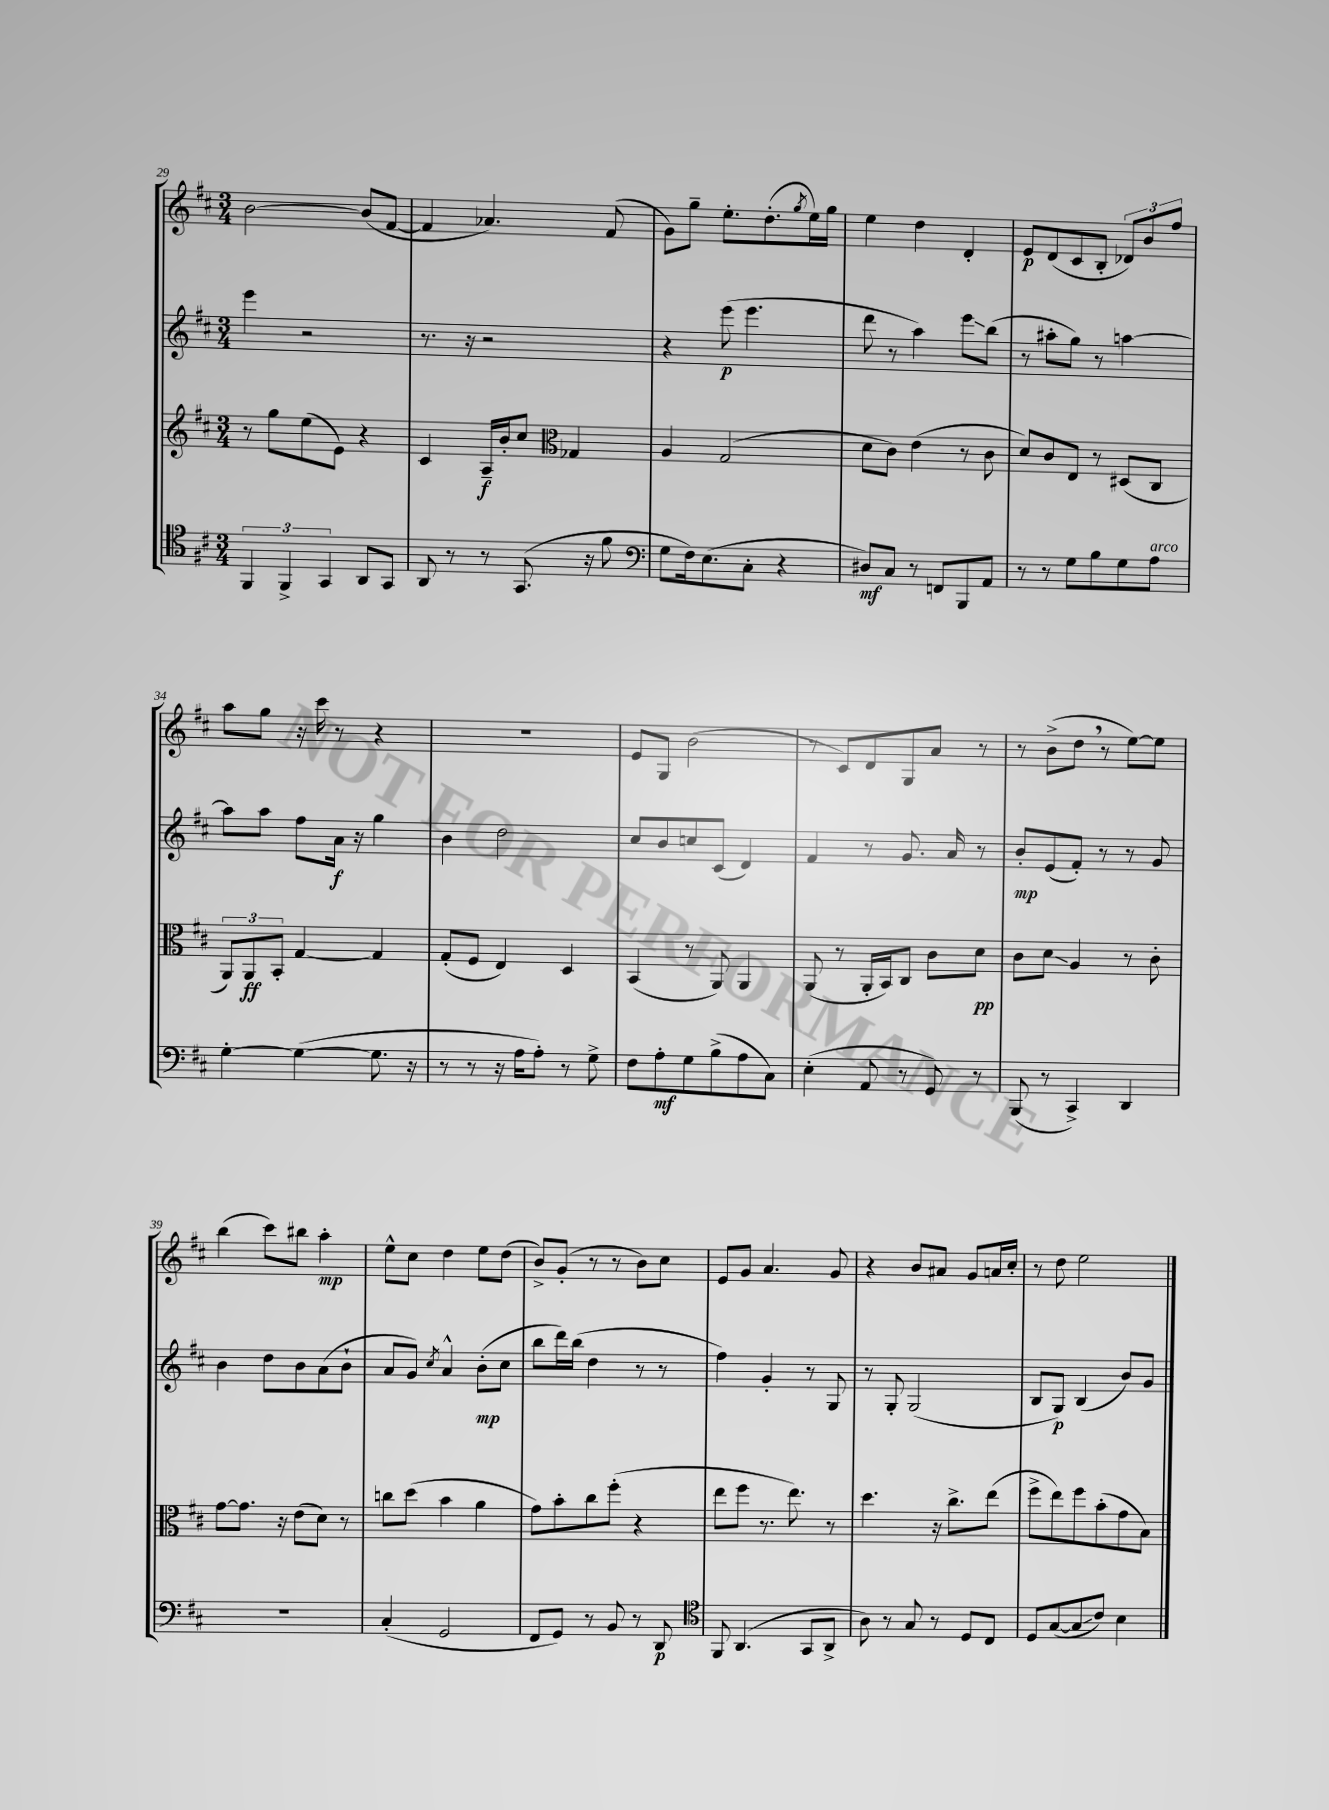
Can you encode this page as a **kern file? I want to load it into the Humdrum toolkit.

**kern	**kern	**kern	**kern
*staff4	*staff3	*staff2	*staff1
*clefC4	*clefG2	*clefG2	*clefG2
*k[f#c#]	*k[f#c#]	*k[f#c#]	*k[f#c#]
*M3/4	*M3/4	*M3/4	*M3/4
6FF#	8r	4eee	[2b
.	8gg	.	.
6FF#^	.	.	.
.	(8ee	2r	.
6GG	.	.	.
.	8e)	.	.
8AA	4r	.	(8b]
8GG	.	.	[8f#
=	=	=	=
8AA	4c#	8.r	4f#]
8r	.	.	.
.	.	16r	.
8r	16A~	2r	4.a-)
.	16b'	.	.
(8.GG	8cc#	.	.
*	*clefC3	*	*
.	4G-	.	.
16r	.	.	.
8f#	.	.	(8f#
=	=	=	=
*clefF4	*	*	*
8G	4A	4r	8g)
16F#)	.	.	8gg~
(8.E	.	.	.
.	(2G	(8eee	8.ee'
8C#'	.	4.eee	.
.	.	.	(8.dd'
4r	.	.	.
.	.	.	8qgg
.	.	.	16ee)
.	.	.	16gg
=	=	=	=
8D#)	8d	8ddd	4ee
8C#	8c#)	8r	.
8r	(4e	4aa)	4dd
8FF	.	.	.
8BBB	8r	8eee	4d'
8AA	8c#	(8bb	.
=	=	=	=
8r	8d)	8r	8e
8r	8c#	8aa#'	(8d
8G	8E	8gg)	8c#
8B	8r	8r	8B'
8G	(8D#	[4aa	12d-)
.	.	.	12b
8A	8C#	.	.
.	.	.	12ff#
=	=	=	=
[4G'	12AA)	8aa]	8aa
.	12AA	.	.
.	.	8aa	8gg
.	12BB'	.	.
(4G_	[4G	8ff#	16r
.	.	.	16ccc#
.	.	16a	8r
.	.	16r	.
8.G]	4G]	4gg	4r
16r	.	.	.
=	=	=	=
8r	(8G'	4b	2.r
8r	8F#	.	.
16r	4E)	2dd	.
16A	.	.	.
8A')	.	.	.
8r	4D	.	.
8G^	.	.	.
=	=	=	=
8F#	(4BB	8cc#	8e
8A'	.	8b	8G
8G	8r	8cc	(2b
(8B^	8AA)	(8c#	.
8A	4AA	4d)	.
8C#)	.	.	.
=	=	=	=
(4E'	(8AA	4f#	8r
.	8r	.	8c#)
8AA	16AA'	8r	8d
.	16BB)	.	.
8r	8C#	8.g	8G
8GG)	8c#	.	8a
.	.	16a	.
8r	8d	8r	8r
=	=	=	=
(8BBB	8c#	8b'	8r
8r	8d	(8e	(8b^
4CC#^)	4A	8f#')	8dd
.	.	8r	8r
4DD	8r	8r	[8ee)
.	8c#'	8g	8ee]
=	=	=	=
2.r	[8g	4b	(4bb
.	8.g]	.	.
.	.	8dd	8ccc#)
.	16r	.	.
.	(8e	8b	8bb#
.	8d)	(8a	4aa'
.	8r	8b`	.
=	=	=	=
(4C#'	8cc	8a	8ee^^
.	(8dd	8g)	8cc#
.	.	8qcc#	.
2GG	4b	4a^^	4dd
.	4a	(8b'	8ee
.	.	8cc#	(8dd
=	=	=	=
8FF#	8g)	8bb	8b^)
8GG)	8b'	16ddd)	(8g'
.	.	(16bb	.
8r	8cc#	4dd	8r
8BB	(8ff#'	.	8r
8r	4r	8r	8b)
8DD	.	8r	8cc#
=	=	=	=
*clefC4	*	*	*
8FF#	8ee	4ff#)	8e
(4.AA	8ff#	.	8g
.	8.r	4g'	4.a
.	8.ee)	.	.
8GG	.	8r	.
8AA^	8r	8G	8g
=	=	=	=
8A)	4.dd	8r	4r
8r	.	8G'	.
8G	.	(2G	8b
8r	16r	.	8a#
.	8.cc#^	.	.
8D	.	.	8g
8C#	(8ee	.	16a
.	.	.	16cc#'
=	=	=	=
8D	8ff#^	8B	8r
([8G	8ee)	8G)	8dd
8G]	8ff#	(4B	2ee
8c#)	(8b'	.	.
4B	8g	8b)	.
.	8B)	8g	.
==	==	==	==
*-	*-	*-	*-
